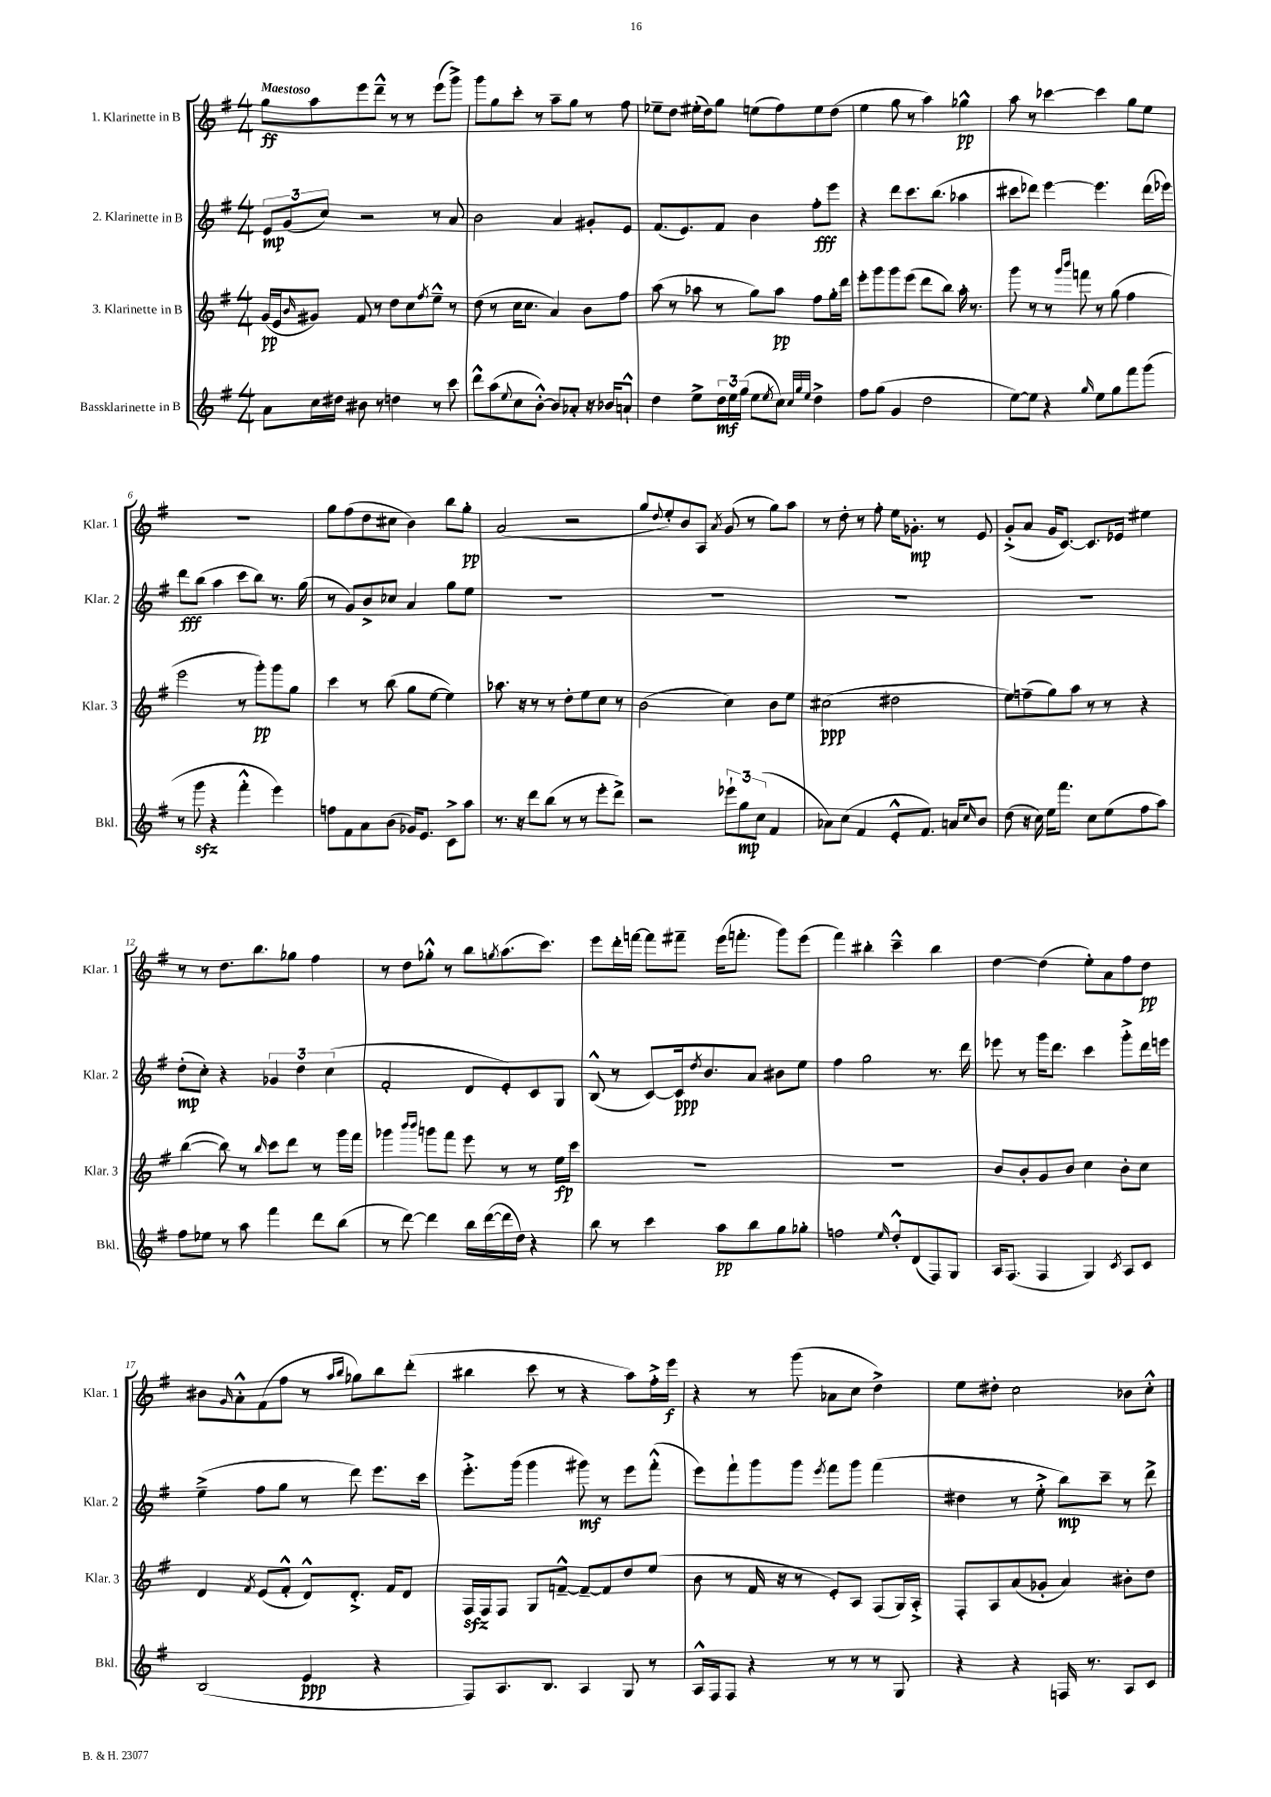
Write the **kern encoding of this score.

**kern	**dynam	**kern	**dynam	**kern	**dynam	**kern	**dynam
*part4	*part4	*part3	*part3	*part2	*part2	*part1	*part1
*staff4	*staff4	*staff3	*staff3	*staff2	*staff2	*staff1	*staff1
*I"Bassklarinette in B	*	*I"3. Klarinette in B	*	*I"2. Klarinette in B	*	*I"1. Klarinette in B	*
*I'Bkl.	*	*I'Klar. 3	*	*I'Klar. 2	*	*I'Klar. 1	*
*clefG2	*	*clefG2	*	*clefG2	*	*clefG2	*
*k[f#]	*	*k[f#]	*	*k[f#]	*	*k[f#]	*
*M4/4	*	*M4/4	*	*M4/4	*	*M4/4	*
=1	=1	=1	=1	=1	=1	=1	=1
!	!	!	!	!	!	!LO:TX:a:B:t=Maestoso	!
8a\L	.	(16g/LL	pp	12e/L	mp	8gg\L	ff
.	.	16e/J	.	.	.	.	.
.	.	.	.	(12g/	.	.	.
.	.	16qqb/	.	.	.	.	.
16cc\L	.	8g#X/J)	.	.	.	8aa\	.
.	.	.	.	12cc/J)	.	.	.
16dd#X\JJ	.	.	.	.	.	.	.
8b#X\	.	8f#/	.	2r	.	8eee\	.
8r	.	8r	.	.	.	8ddd~^^\J	.
4ddn\	.	8dd\L	.	.	.	8r	.
.	.	8cc\	.	.	.	8r	.
.	.	8qff#/	.	.	.	.	.
8r	.	8ee~^^\J	.	8r	.	(8eee\L	.
8ccc\	.	8r	.	8a/	.	8ggg^\J)	.
=2	=2	=2	=2	=2	=2	=2	=2
8ddd^^\L	.	(8dd\	.	2b\	.	8ggg\L	.
(8aa\	.	8r	.	.	.	8gg\	.
8qqee/	.	.	.	.	.	.	.
8cc\	.	16cc\KL	.	.	.	8ccc'\J	.
.	.	8.cc\J	.	.	.	.	.
[8b'^^\J)	.	.	.	.	.	8r	.
8b/L]	.	4a/)	.	4a/	.	8aa~\L	.
8a-X'/J	.	.	.	.	.	8gg\J	.
16r	.	8b\L	.	8g#X'/L	.	8r	.
16b-X/KL	.	.	.	.	.	.	.
8an`^^/J	.	8ff#\J	.	8e/J	.	8ff#\	.
=3	=3	=3	=3	=3	=3	=3	=3
4dd\	.	(8aa\	.	(8.f#/L	.	8ee-X~\L	.
.	.	8r	.	.	.	8dd\J	.
.	.	.	.	8.e/)	.	.	.
8ee^\L	.	8aa-X\	.	.	.	(16ee#X'\LL	.
.	.	.	.	.	.	16dd\J)	.
24dd\L	mf	8r	.	8f#/J	.	8gg\J	.
24ee\	.	.	.	.	.	.	.
(24gg\JJ	.	.	.	.	.	.	.
8ee\L	.	8gg\L)	.	4b\	.	(8een\L	.
8qee/	.	.	.	.	.	.	.
8cc\J)	.	8aa-\J	pp	.	.	8ff#\)	.
32qqcc/LLL	.	.	.	.	.	.	.
32qqgg/	.	.	.	.	.	.	.
32qqee/JJJ	.	.	.	.	.	.	.
4dd^\	.	8ff#\L	.	8ff#'\L	fff	8ee\	.
.	.	16gg'\L	.	8eee\J	.	(8dd\J	.
.	.	16ddd\JJ	.	.	.	.	.
=4	=4	=4	=4	=4	=4	=4	=4
8ff#\L	.	8eee'\L	.	4r	.	4ee\	.
(8gg\J	.	8ggg\	.	.	.	.	.
4g/	.	8ggg\	.	8ddd\L	.	8gg\	.
.	.	(8eee\J	.	8.ccc\	.	8r	.
2dd\	.	8ddd\L	.	.	.	4aa\)	.
.	.	.	.	(8.bb\J	.	.	.
.	.	8bb\J)	.	.	.	.	.
.	.	16aa'\	.	4aa-X\	.	4gg-X^^\	pp
.	.	8.r	.	.	.	.	.
=5	=5	=5	=5	=5	=5	=5	=5
[8ee\L)	.	8ggg\	.	8ccc#X\L	.	8aa\	.
8ee\J]	.	8r	.	8ddd-X\J)	.	8r	.
4r	.	8r	.	[4eee\	.	[4ccc-X\	.
.	.	16qqggg/LL	.	.	.	.	.
.	.	16qqbbb/JJ	.	.	.	.	.
.	.	8fffn\	.	.	.	.	.
16qqgg/	.	.	.	.	.	.	.
8ee\L	.	8r	.	4.eee\]	.	4ccc-\]	.
8gg\	.	(8gg\	.	.	.	.	.
8fff#\	.	4ff#\	.	.	.	8gg\L	.
(8ggg\J	.	.	.	(16ddd-\LL	.	8ee\J	.
.	.	.	.	16eee-X\JJ)	.	.	.
!!LO:LB:g=z
=6	=6	=6	=6	=6	=6	=6	=6
8r	.	2eee\	.	8ddd\L	fff	1r	.
8gggzz\	.	.	.	(8bb\J	.	.	.
4r	.	.	.	4aa\	.	.	.
4fff#'^^\	.	8r	.	8ccc\L	.	.	.
.	.	8ggg'\L)	pp	8bb\J)	.	.	.
4eee\)	.	8ggg\	.	8.r	.	.	.
.	.	8gg\J	.	.	.	.	.
.	.	.	.	(16gg\	.	.	.
=7	=7	=7	=7	=7	=7	=7	=7
8ffn\L	.	4ccc\	.	8r	.	8gg\L	.
8f#\	.	.	.	8g/L)	.	(8ff#\	.
8a\	.	8r	.	8b^/	.	8dd\	.
(8b\J	.	(8bb\	.	8cc-X/J	.	8cc#X\J	.
16g-X/KL)	.	8gg\L	.	4a/	.	4b\)	.
8.e/J	.	.	.	.	.	.	.
.	.	[8ee\J	.	.	.	.	.
8c^\L	.	4ee\])	.	8gg\L	.	8bb\L	.
8aa\J	.	.	.	8ee\J	.	8gg'\J	pp
=8	=8	=8	=8	=8	=8	=8	=8
8.r	.	8.aa-X\	.	1r	.	(2a/	.
16r	.	16r	.	.	.	.	.
8ddd\L	.	8r	.	.	.	.	.
(8bb\J	.	8r	.	.	.	.	.
8r	.	8dd'\L	.	.	.	2r	.
8r	.	8ee\	.	.	.	.	.
8eee'\L	.	8cc\J	.	.	.	.	.
8ddd^\J)	.	8r	.	.	.	.	.
=9	=9	=9	=9	=9	=9	=9	=9
2r	.	(2b\	.	1r	.	8gg/L	.
.	.	.	.	.	.	8qqdd/	.
.	.	.	.	.	.	8ee'/)	.
.	.	.	.	.	.	8b/	.
.	.	.	.	.	.	8A/J	.
.	.	.	.	.	.	8qa/	.
12eee-X`\L	.	4cc\)	.	.	.	(8g/	.
12gg\	mp	.	.	.	.	.	.
.	.	.	.	.	.	8r	.
(12cc\J	.	.	.	.	.	.	.
4f#/	.	8b\L	.	.	.	8gg\L)	.
.	.	8ee\J	.	.	.	8aa\J	.
=10	=10	=10	=10	=10	=10	=10	=10
8a-X\L)	.	(2cc#X\	ppp	1r	.	8r	.
(8cc\J	.	.	.	.	.	8dd'\	.
4f#/	.	.	.	.	.	8r	.
.	.	.	.	.	.	8ff#'\	.
8e'^^/L	.	2dd#X\	.	.	.	16ee\KL	.
.	.	.	.	.	.	8.g-X'\J	mp
8.f#/J)	.	.	.	.	.	.	.
.	.	.	.	.	.	8r	.
16an/KL	.	.	.	.	.	.	.
16qqcc/	.	.	.	.	.	.	.
8b/J	.	.	.	.	.	8e/	.
=11	=11	=11	=11	=11	=11	=11	=11
(8dd\	.	8ee\L)	.	1r	.	(8g'^/L	.
16r	.	(8ffn~\	.	.	.	8a/J	.
16cc\)	.	.	.	.	.	.	.
16ee\KL	.	8gg\)	.	.	.	16g/KL	.
8.fff#\J	.	.	.	.	.	[8.c/J)	.
.	.	8aa\J	.	.	.	.	.
8cc\L	.	8r	.	.	.	8.c/L]	.
(8ee\	.	8r	.	.	.	.	.
.	.	.	.	.	.	16e-X/Jk	.
8ff#\	.	4r	.	.	.	4ee#X\	.
8aa\J)	.	.	.	.	.	.	.
!!LO:LB:g=z
=12	=12	=12	=12	=12	=12	=12	=12
8ff#\L	.	([4bb\	.	(8dd'\L	mp	8r	.
8ee-X\J	.	.	.	8cc'\J)	.	8r	.
8r	.	8bb\])	.	4r	.	8.dd\L	.
8aa\	.	8r	.	.	.	.	.
.	.	.	.	.	.	8.bb\	.
.	.	16qqbb/	.	.	.	.	.
4fff#\	.	8ccc\L	.	6g-X/	.	.	.
.	.	8ddd\J	.	.	.	8gg-X\J	.
.	.	.	.	6dd\	.	.	.
8ddd\L	.	8r	.	.	.	4ff#\	.
.	.	.	.	(6cc\	.	.	.
(8bb\J	.	16ggg\LL	.	.	.	.	.
.	.	16fff#\JJ	.	.	.	.	.
=13	=13	=13	=13	=13	=13	=13	=13
8r	.	4ggg-X\	.	2f#'/	.	8r	.
[8ddd\)	.	.	.	.	.	8dd\L	.
.	.	16qqbbb/LL	.	.	.	.	.
.	.	16qqbbb/JJ	.	.	.	.	.
4ddd\]	.	8gggn\L	.	.	.	8gg-X'^^\J	.
.	.	8fff#\J	.	.	.	8r	.
16bb\LL	.	8eee\	.	8d/L	.	8bb\L	.
([16ddd\	.	.	.	.	.	.	.
.	.	.	.	.	.	8qggn/	.
16ddd\]	.	8r	.	8e'/)	.	(8.aa\	.
16dd\JJ)	.	.	.	.	.	.	.
4r	.	8r	.	8c/	.	.	.
.	.	.	.	.	.	8.ccc\J)	.
.	.	16ee\LL	fp	8G/J	.	.	.
.	.	16ccc\JJ	.	.	.	.	.
=14	=14	=14	=14	=14	=14	=14	=14
8bb\	.	1r	.	(8B^^/	.	8eee\L	.
8r	.	.	.	8r	.	16ddd'\L	.
.	.	.	.	.	.	[16fffn\JJ	.
4ccc\	.	.	.	[8c/L)	.	8fff\L]	.
.	.	.	.	16c/k]	ppp	8fff#X~\J	.
.	.	.	.	8qdd/	.	.	.
.	.	.	.	8.b/	.	.	.
8aa\L	pp	.	.	.	.	(16eee\KL	.
.	.	.	.	.	.	8.fffn'\J	.
8bb\	.	.	.	8a/J	.	.	.
8gg\	.	.	.	8b#X\L	.	8ggg\L)	.
8gg-X'\J	.	.	.	8ee\J	.	(8eee\J	.
=15	=15	=15	=15	=15	=15	=15	=15
2ffn\	.	1r	.	4ff#\	.	4fff#\)	.
.	.	.	.	2gg\	.	4bb#X'\	.
16qqee/	.	.	.	.	.	.	.
8dd'^^/L	.	.	.	.	.	4ccc~^^\	.
(8d/	.	.	.	.	.	.	.
8F#/)	.	.	.	8.r	.	4bb#\	.
8G/J	.	.	.	.	.	.	.
.	.	.	.	16ddd\	.	.	.
=16	=16	=16	=16	=16	=16	=16	=16
16A/KL	.	8b/L	.	8eee-X\	.	[4dd\	.
(8.F#/J	.	.	.	.	.	.	.
.	.	8b'/	.	8r	.	.	.
4F#/	.	8g/	.	16ggg\KL	.	(4dd\]	.
.	.	.	.	8.ddd\J	.	.	.
.	.	8b/J	.	.	.	.	.
4G/)	.	4cc\	.	4ccc\	.	8ee'\L)	.
.	.	.	.	.	.	8a\	.
8qc/	.	.	.	.	.	.	.
8A/L	.	8b'\L	.	8ggg'^\L	.	8ff#\	.
8c/J	.	8cc\J	.	16ddd\L	.	8dd\J	pp
.	.	.	.	16eeen\JJ	.	.	.
!!LO:LB:g=z
=17	=17	=17	=17	=17	=17	=17	=17
(2B/	.	4d/	.	(4ee~^\	.	8b#X\L	.
.	.	.	.	.	.	16qqg/	.
.	.	.	.	.	.	8a'^^\	.
.	.	8qf#/	.	.	.	.	.
.	.	(8e/L	.	8ff#\L	.	(8f#\	.
.	.	8f#'^^/J	.	8gg\J	.	8ff#\J	.
4e/	ppp	8d^^/L)	.	8r	.	8r	.
.	.	.	.	.	.	16qqaa/LL	.
.	.	.	.	.	.	16qqbb/JJ	.
.	.	8.d'^/J	.	8ddd\)	.	8gg-X\L)	.
4r	.	.	.	8.eee\L	.	8bb\	.
.	.	16f#/KL	.	.	.	.	.
.	.	8d/J	.	.	.	(8ddd'\J	.
.	.	.	.	16ccc\Jk	.	.	.
=18	=18	=18	=18	=18	=18	=18	=18
8F#/L)	.	16F#zz/LL	.	8.eee'^\L	.	4bb#X\	.
.	.	16F#/J	.	.	.	.	.
8.A/	.	8F#/J	.	.	.	.	.
.	.	.	.	(16ggg\Jk	.	.	.
.	.	8G/L	.	4ggg\	.	8ccc\	.
8.B/J	.	.	.	.	.	.	.
.	.	[8fn~^^/J	.	.	.	8r	.
4A/	.	8f~/L_	.	8ggg#X\)	mf	4r	.
.	.	8f/]	.	8r	.	.	.
8G/	.	8dd/	.	8eee\L	.	8aa\L)	.
8r	.	(8ee/J	.	(8fff#'^^\J	.	16ff#'^\L	.
.	.	.	.	.	.	16eee\JJ	f
=19	=19	=19	=19	=19	=19	=19	=19
16A^^/LL	.	8b\	.	8eee\L)	.	4r	.
16F#/J	.	.	.	.	.	.	.
8F#/J	.	8r	.	8fff#`\	.	.	.
4r	.	16f#/	.	8ggg\	.	8r	.
.	.	16r	.	.	.	.	.
.	.	8r	.	8ggg\J	.	(8ggg\	.
.	.	.	.	8qeee/	.	.	.
8r	.	8e'/L)	.	8fff#\L	.	8a-X\L	.
8r	.	8A/J	.	8ggg\J	.	8cc\J	.
8r	.	(8F#/L	.	(4fff#\	.	4dd^\)	.
8G/	.	16G/L)	.	.	.	.	.
.	.	16A'^/JJ	.	.	.	.	.
=20	=20	=20	=20	=20	=20	=20	=20
4r	.	8F#'/L	.	4dd#X\	.	8ee\L	.
.	.	8A/	.	.	.	8dd#X'\J	.
4r	.	(8a/	.	8r	.	2cc\	.
.	.	8g-X'/J	.	8ee'^\	.	.	.
16Fn/	.	4a/)	.	8bb\L)	mp	.	.
8.r	.	.	.	.	.	.	.
.	.	.	.	8ccc~\J	.	.	.
8A/L	.	8b#X'\L	.	8r	.	8b-X\L	.
8c/J	.	8dd\J	.	8ddd^\	.	8cc'^^\J	.
==	==	==	==	==	==	==	==
*-	*-	*-	*-	*-	*-	*-	*-
